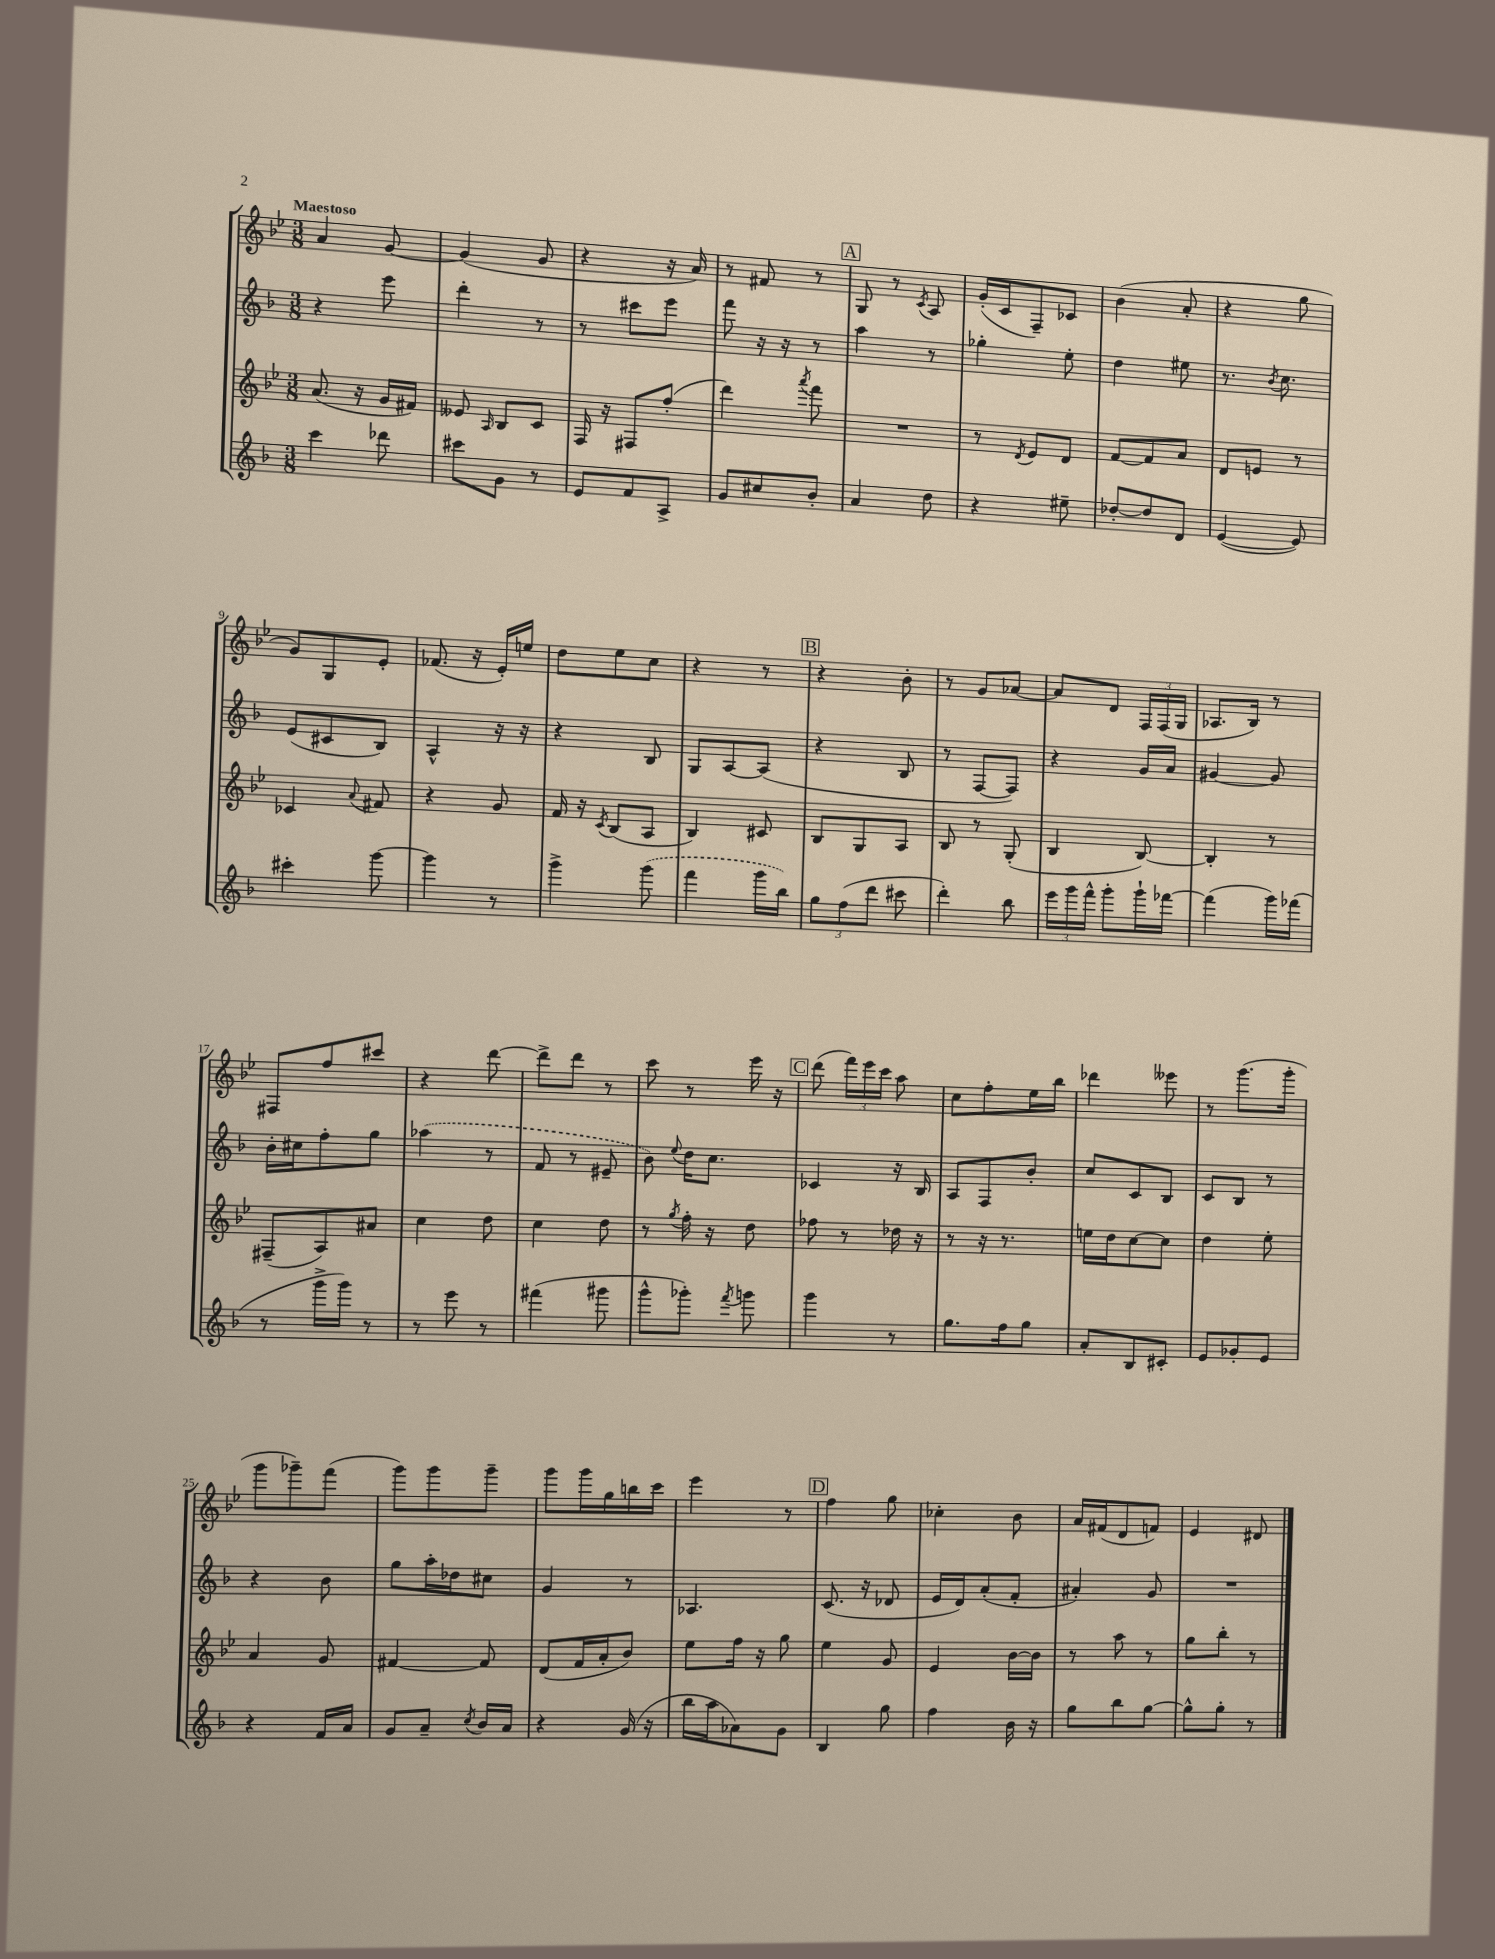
<<
\new StaffGroup <<
\new Staff = "s0" {
    \clef treble \key bes \major \numericTimeSignature \time 3/8 \tempo "Maestoso"
    \autoBeamOff a'4 g'8~ |
    g'4( g'8 |
    r4 r16 a'16) |
    r8 fis'8 r8 |
    \mark \markup { \box "A" } g8 r8 \acciaccatura { c'8 } a8 |
    g'16[-.( c'16 f8--) ces'8] |
    bes'4( a'8-. |
    r4 g''8 |
    g'8[) g8 ees'8]-. |
    fes'8.( r16 ees'16[-.) e''16] |
    d''8[ ees''8 c''8] |
    r4 r8 |
    \mark \markup { \box "B" } r4 bes'8-. |
    r8 g'8[ aes'8]~ |
    aes'8[ d'8] \tuplet 3/2 { f16[ f16( g16] } |
    aes8.[ bes16]) r8 |
    fis8[ f''8 cis'''8] |
    r4 d'''8~ |
    d'''8[-> d'''8] r8 |
    c'''8 r8 ees'''16 r16 |
    \mark \markup { \box "C" } d'''8( \tuplet 3/2 { f'''16[) ees'''16 c'''16] } a''8 |
    c''8[ f''8-. ees''16 bes''16] |
    des'''4 eeses'''8 |
    r8 g'''8.[( g'''16]-. |
    g'''8[ ges'''8--) f'''8]( |
    g'''8[) g'''8 g'''8]-- |
    g'''8[ g'''16 g''16 b''16 c'''16] |
    ees'''4 r8 |
    \mark \markup { \box "D" } f''4 g''8 |
    ces''4-. bes'8 |
    a'16[ fis'16( d'8 f'8]) |
    ees'4 dis'8 \bar "|." |
}
\new Staff = "s1" {
    \clef treble \key f \major \numericTimeSignature \time 3/8
    \autoBeamOff r4 e'''8 |
    d'''4-. r8 |
    r8 cis'''8[ e'''8] |
    f'''8 r16 r16 r8 |
    \mark \markup { \box "A" } a''4 r8 |
    ges''4-. e''8-. |
    d''4 eis''8 |
    r8. \acciaccatura { bes'8 } c''8. |
    e'8[( cis'8 bes8]) |
    a4-^ r16 r16 |
    r4 bes8 |
    g8[ a8~ a8]( |
    \mark \markup { \box "B" } r4 bes8 |
    r8 f8[~ f8]) |
    r4 g'16[ a'16] |
    gis'4~ gis'8 |
    bes'16[-. cis''16 f''8-. g''8] |
    \once \slurDashed aes''4( r8 |
    f'8 r8 eis'8-- |
    bes'8) \appoggiatura { e''8 } d''16[ c''8.] |
    \mark \markup { \box "C" } ces'4 r16 bes16 |
    a8[ f8 bes'8]-. |
    c''8[ c'8 bes8] |
    c'8[ bes8] r8 |
    r4 bes'8 |
    g''8[ a''16-. des''16 cis''8] |
    g'4 r8 |
    aes4. |
    \mark \markup { \box "D" } c'8.( r16 des'8 |
    e'16[ d'16) a'8-.( f'8]-. |
    ais'4-.) g'8 |
    R4. \bar "|." |
}
\new Staff = "s2" {
    \clef treble \key bes \major \numericTimeSignature \time 3/8
    \autoBeamOff a'8.( r16 g'16[ fis'16]) |
    eeses'8 \grace { a16 } bes8[ c'8] |
    f16 r16 fis8[ f''8]-.( |
    d'''4) \acciaccatura { a'''8 } f'''8 |
    \mark \markup { \box "A" } R4. |
    r8 \acciaccatura { d'8 } ees'8[ d'8] |
    f'8[~ f'8 a'8] |
    d'8[ e'8] r8 |
    ces'4 \appoggiatura { a'8 } fis'8 |
    r4 g'8 |
    f'16 r16 \acciaccatura { c'8 } bes8[( a8] |
    bes4) cis'8 |
    \mark \markup { \box "B" } bes8[ g8 a8] |
    bes8 r8 g8-.( |
    bes4 bes8~) |
    bes4-. r8 |
    fis8[--( a8) ais'8] |
    c''4 d''8 |
    c''4 d''8 |
    r8 \acciaccatura { g''8 } f''16-. r16 d''8 |
    \mark \markup { \box "C" } fes''8 r8 des''16 r16 |
    r8 r16 r8. |
    e''16[ d''16 c''8~ c''8] |
    d''4 ees''8-. |
    a'4 g'8 |
    fis'4~ fis'8 |
    d'8[( f'16 a'16-. bes'8]) |
    ees''8[ f''16] r16 g''8 |
    \mark \markup { \box "D" } ees''4 g'8 |
    ees'4 bes'16[~ bes'16] |
    r8 a''8 r8 |
    g''8[ bes''8]-. r8 \bar "|." |
}
\new Staff = "s3" {
    \clef treble \key f \major \numericTimeSignature \time 3/8
    \autoBeamOff c'''4 des'''8 |
    cis'''8[ g'8] r8 |
    e'8[ f'8 a8]-> |
    g'8[ cis''8 bes'8]-. |
    \mark \markup { \box "A" } a'4 d''8 |
    r4 eis''8-- |
    des''8[~-. des''8 d'8] |
    e'4~( e'8) |
    cis'''4-. g'''8~ |
    g'''4 r8 |
    g'''4-> \once \slurDashed g'''8( |
    f'''4 g'''16[ bes''16]) |
    \mark \markup { \box "B" } \tuplet 3/2 { g''8[ f''8( d'''8] } cis'''8 |
    d'''4-.) bes''8 |
    \tuplet 3/2 { e'''16[ g'''16 f'''16]-^ } g'''8[-. g'''16-! fes'''16]~ |
    fes'''4( g'''16[) fes'''16]( |
    r8 g'''16[-> g'''16]) r8 |
    r8 e'''8 r8 |
    fis'''4( gis'''8 |
    g'''8[-^ ges'''8]-.) \acciaccatura { f'''8 } g'''8 |
    \mark \markup { \box "C" } g'''4 r8 |
    g''8.[ f''16 g''8] |
    a'8[-. bes8 cis'8]-. |
    e'8[ ges'8-. e'8] |
    r4 f'16[ a'16] |
    g'8[ a'8]-- \acciaccatura { c''8 } bes'16[ a'16] |
    r4 g'16( r16 |
    bes''16[ a''16 aes'8) g'8] |
    \mark \markup { \box "D" } bes4 g''8 |
    f''4 bes'16 r16 |
    g''8[ bes''8 g''8]~ |
    g''8[-^ g''8]-. r8 \bar "|." |
}
>>
>>
